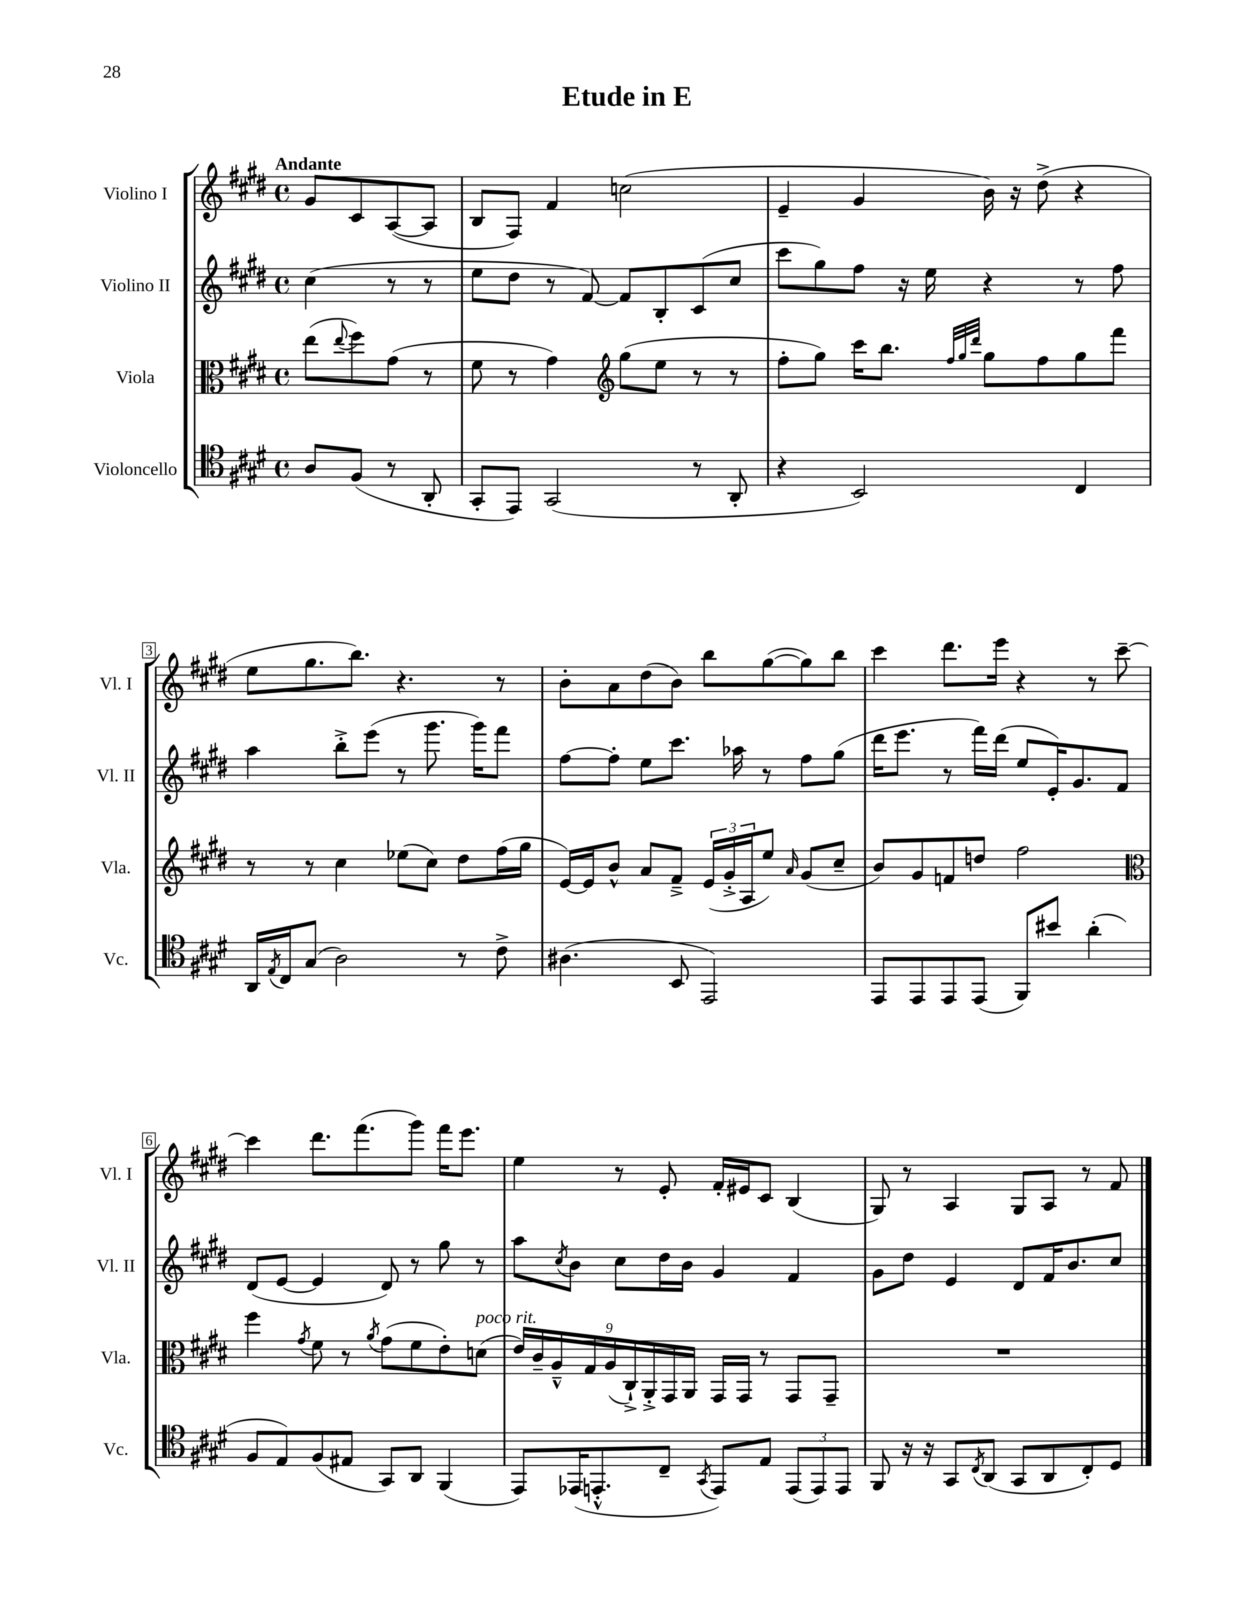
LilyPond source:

\header { title = "Etude in E" }
<<
\new StaffGroup <<
\new Staff = "s0" \with { instrumentName = "Violino I" shortInstrumentName = "Vl. I" } {
    \clef treble \key e \major \defaultTimeSignature \time 4/4 \partial 2 \tempo "Andante"
    gis'8 cis'8 a8~( a8 |
    b8 fis8) fis'4 c''2( |
    e'4-- gis'4 b'16) r16 dis''8->( r4 |
    e''8 gis''8. b''8.) r4. r8 |
    b'8-. a'8 dis''8( b'8) b''8 gis''8~( gis''8) b''8 |
    cis'''4 dis'''8. e'''16 r4 r8 cis'''8~-- |
    cis'''4 dis'''8. fis'''8.( gis'''8) fis'''16 e'''8. |
    e''4 r8 e'8-. fis'16-. eis'16 cis'8 b4( |
    gis8) r8 a4 gis8 a8 r8 fis'8 \bar "|." |
}
\new Staff = "s1" \with { instrumentName = "Violino II" shortInstrumentName = "Vl. II" } {
    \clef treble \key e \major \defaultTimeSignature \time 4/4 \partial 2
    cis''4( r8 r8 |
    e''8 dis''8 r8 fis'8~) fis'8 b8-. cis'8( cis''8 |
    cis'''8 gis''8) fis''8 r16 e''16 r4 r8 fis''8 |
    a''4 b''8-.-> e'''8( r8 gis'''8. gis'''16) fis'''8 |
    fis''8~ fis''8-. e''8 cis'''8. aes''16 r8 fis''8 gis''8( |
    dis'''16 e'''8. r8 fis'''16) dis'''16( e''8 e'16-.) gis'8. fis'8 |
    dis'8( e'8~ e'4 dis'8) r8 gis''8 r8 |
    a''8 \acciaccatura { cis''8 } b'8 cis''8 dis''16 b'16 gis'4 fis'4 |
    gis'8 dis''8 e'4 dis'8 fis'16 b'8. cis''8 \bar "|." |
}
\new Staff = "s2" \with { instrumentName = "Viola" shortInstrumentName = "Vla." } {
    \clef alto \key e \major \defaultTimeSignature \time 4/4 \partial 2
    e''8( \appoggiatura { e''8 } fis''8) gis'8( r8 |
    fis'8 r8 gis'4) \clef treble gis''8( e''8 r8 r8 |
    fis''8-. gis''8) cis'''16 b''8. \grace { fis''32 gis''32 dis'''32 } gis''8 fis''8 gis''8 fis'''8 |
    r8 r8 cis''4 ees''8( cis''8) dis''8 fis''16( gis''16 |
    e'16~) e'16 b'8-^ a'8 fis'8---> \tuplet 3/2 { e'16( gis'16-.-> a16 } e''8) \grace { a'16 } gis'8( cis''8-- |
    b'8) gis'8 f'8 d''8 fis''2 |
    \clef alto fis''4 \acciaccatura { gis'8 } fis'8 r8 \acciaccatura { a'8 } gis'8( fis'8 e'8-.) d'8^\markup { \italic "poco rit." }( |
    \tuplet 9/8 { e'16) cis'16-- a16---^ gis16 a16( cis16-!->) a,16-.-> gis,16 a,16 } gis,16 gis,16 r8 gis,8 gis,8-- |
    R1 \bar "|." |
}
\new Staff = "s3" \with { instrumentName = "Violoncello" shortInstrumentName = "Vc." } {
    \clef tenor \key e \major \defaultTimeSignature \time 4/4 \partial 2
    a8 fis8( r8 a,8-. |
    gis,8-. e,8) gis,2( r8 a,8-. |
    r4 b,2) cis4 |
    a,16 \acciaccatura { e8 } cis16 gis8( a2) r8 cis'8-> |
    ais4.( b,8 e,2) |
    e,8 e,8 e,8 e,8( fis,8) bis'8 a'4-.( |
    fis8 e8) fis8( eis8 gis,8) a,8 fis,4( |
    e,8) ees,16( e,8.-.-^ cis8-- \acciaccatura { gis,8 } e,8) e8 \tuplet 3/2 { e,8( e,8) e,8 } |
    fis,8 r16 r16 gis,8 \acciaccatura { cis8 } a,8( gis,8 a,8 cis8-.) dis8 \bar "|." |
}
>>
>>
\layout { \context { \Score \override BarNumber.stencil = #(make-stencil-boxer 0.1 0.3 ly:text-interface::print) } }
